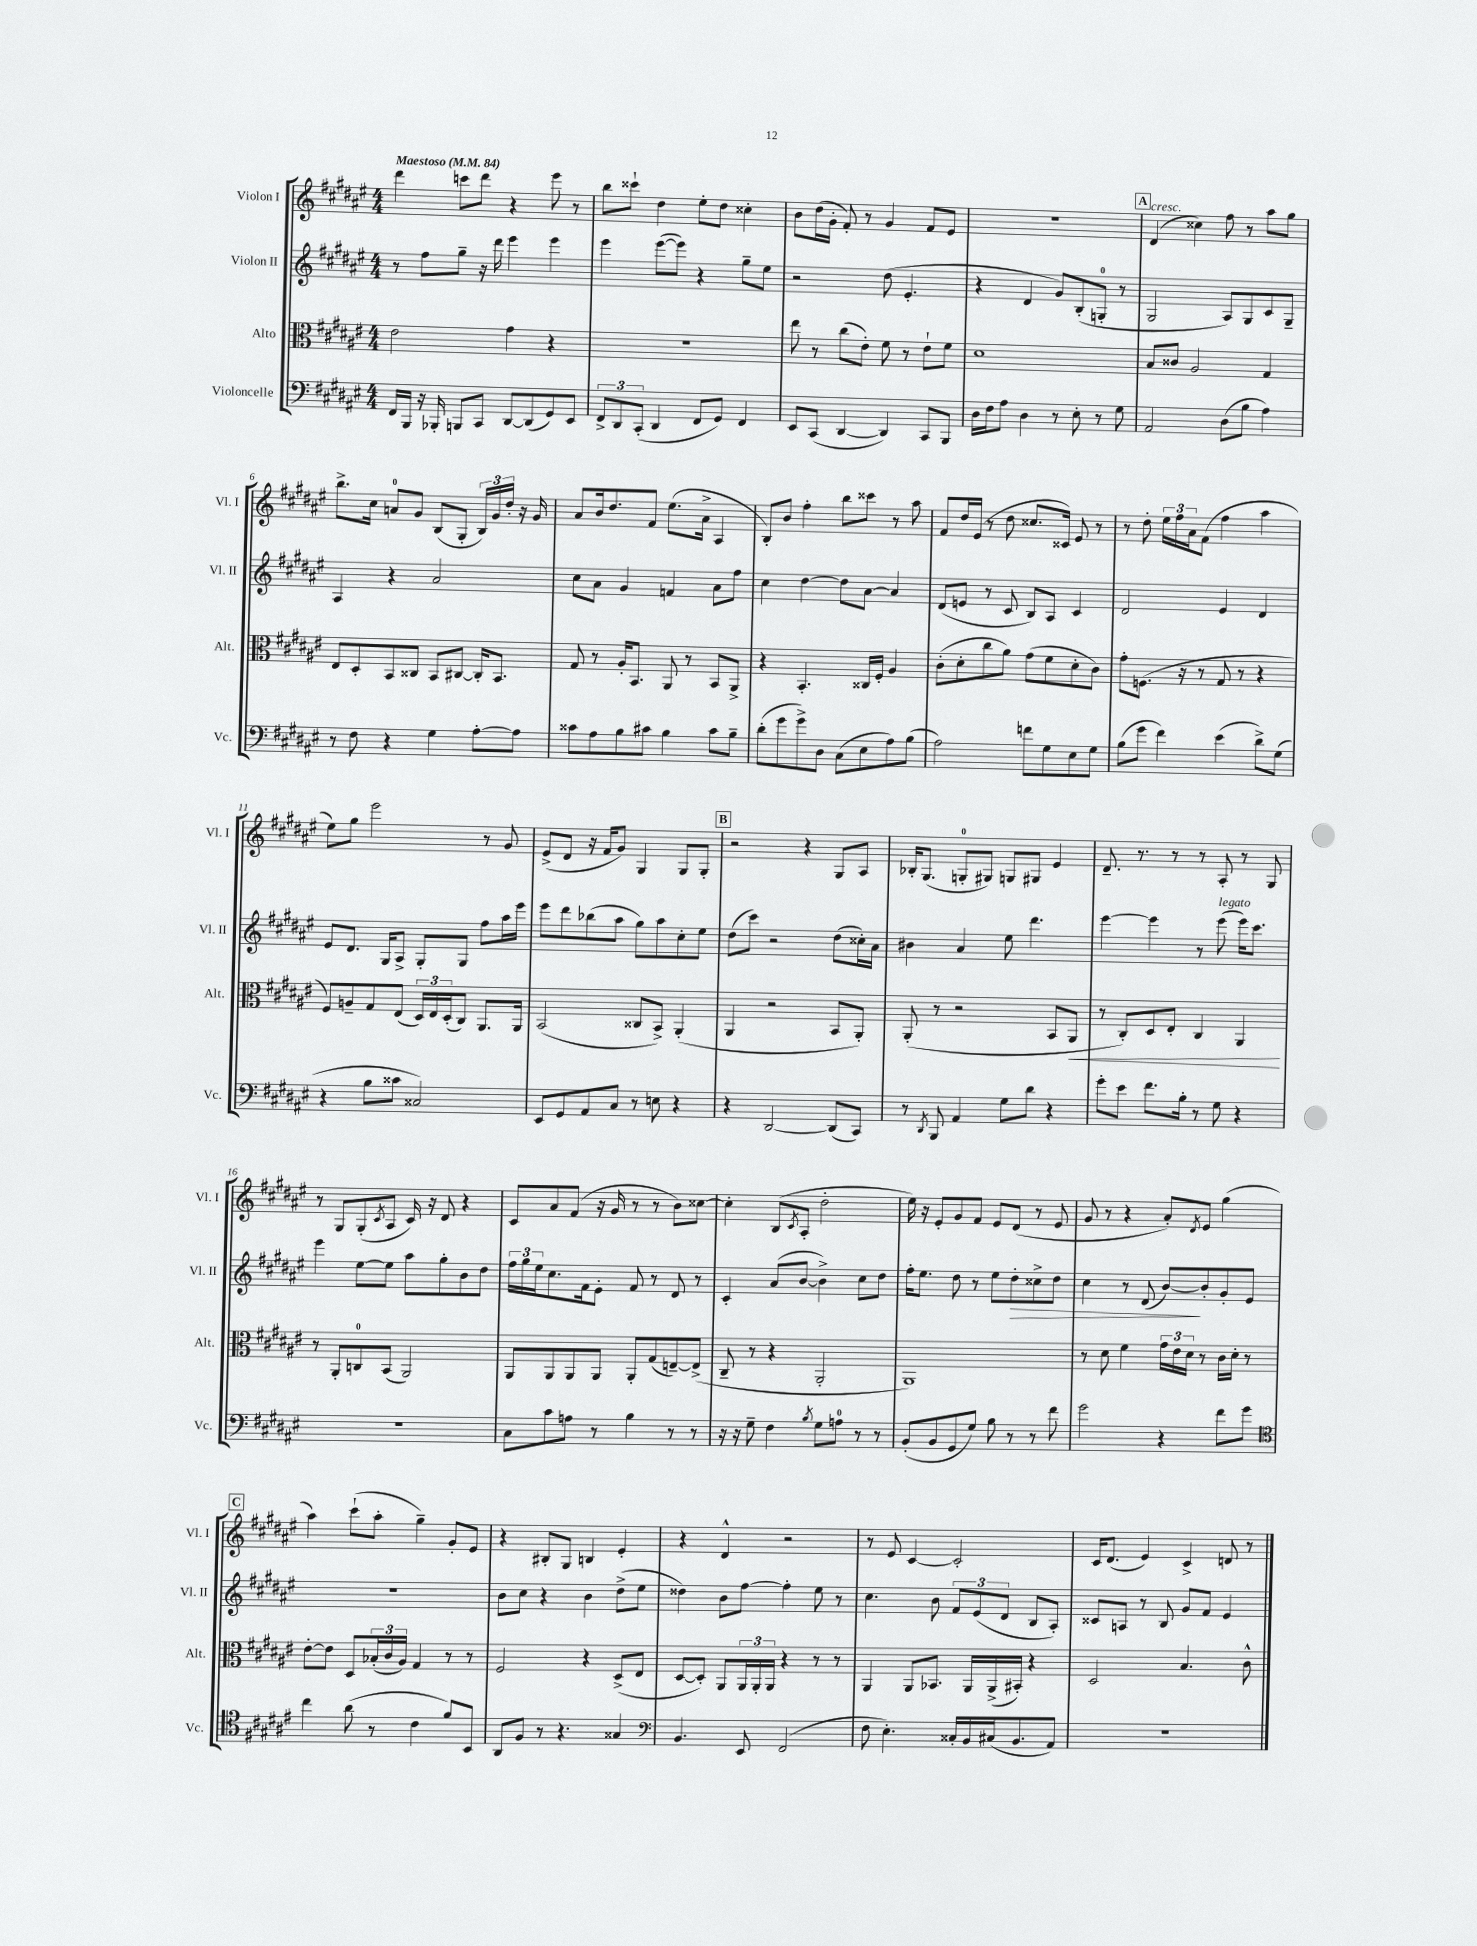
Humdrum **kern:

**kern	**kern	**kern	**kern
*staff4	*staff3	*staff2	*staff1
*clefF4	*clefC3	*clefG2	*clefG2
*k[f#c#g#d#a#e#]	*k[f#c#g#d#a#e#]	*k[f#c#g#d#a#e#]	*k[f#c#g#d#a#e#]
*M4/4	*M4/4	*M4/4	*M4/4
*MM84	*MM84	*MM84	*MM84
16FF#	2e#	8r	4ddd#
16BBB	.	.	.
16r	.	8ff#	.
16BBB-'	.	.	.
8BBB	.	8gg#~	8ccc
8CC#	.	16r	8ddd#
.	.	16ddd#	.
[8DD#	4g#	4eee#	4r
(8DD#]	.	.	.
8GG#)	4r	4eee#	8eee#
8EE#	.	.	8r
=	=	=	=
12FF#^	1r	4eee#	8bb
12DD#	.	.	.
.	.	.	8ccc##`
(12CC#'	.	.	.
4DD#	.	([8eee#	4dd#
.	.	8eee#])	.
8FF#	.	4r	8ee#'
8GG#)	.	.	8dd#
4FF#	.	8gg#~	4cc##'
.	.	8ee#	.
=	=	=	=
8EE#	8ee#	2r	8b
(8CC#	8r	.	(16dd#
.	.	.	16g#'
[4DD#	(8cc#	.	8f#')
.	8e#')	.	8r
4DD#])	8f#	(8dd#	4g#
.	8r	4.e#'	.
8CC#	8e#`	.	8f#
8BBB	8f#	.	8e#
=	=	=	=
16D#	1d#	4r	1r
16F#	.	.	.
8A#	.	.	.
4D#	.	4d#	.
8r	.	8g#)	.
8E#'	.	(8B'	.
8r	.	8G'	.
8G#	.	8r	.
=	=	=	=
2AA#	8B	2G#	(4d#
.	8c##	.	.
.	2A#	.	4cc##)
(8D#	.	8A#)	8ff#
8B	.	8G#	8r
4A#)	4G#	8c#	8aa#
.	.	8G#~	8gg#
=	=	=	=
8r	8E#	4A#	8.bb^
8F#	8D#'	.	.
.	.	.	16cc#
4r	8BB	4r	8a
.	8C##	.	8g#
4G#	8BB	2a#	(8B
.	[8C#	.	8G#'
[8A#'	16C#']	.	24B)
.	.	.	24g#
.	8.BB	.	.
.	.	.	24dd#'
8A#]	.	.	16r
.	.	.	16g#
=	=	=	=
8c##	8G#	8cc#	8a#
8A#	8r	8a#	16b
.	.	.	8.dd#
8B	16A#'	4g#	.
.	8.BB	.	.
8c#	.	.	8f#
4B	8AA#	4f	(8.ee#
.	8r	.	.
.	.	.	16a#^
8c#	8BB	8a#	4A#
8B~	8AA#^	8ff#	.
=	=	=	=
(8d#'	4r	4cc#	8B')
8g#	.	.	8b
8g#^)	4.BB'	[4dd#	4ff#'
8D#	.	.	.
(8C#	.	8dd#]	8bb
8E#	16C##	[8a#	8ccc##
.	16F#'	.	.
8A#)	4A#	4a#]	8r
(8B	.	.	8aa#
=	=	=	=
2A#)	(8c#'	(8d#	8f#
.	8d#'	8e	16dd#
.	.	.	(16e#
.	8cc#	8r	8r
.	8a#)	8c#	8dd#
8f	(8g#	8B)	8.cc##
8G#	8f#	8A#	.
.	.	.	16c##)
8E#	8d#'	4c#	8e#
8G#	8c#)	.	8r
=	=	=	=
(8B	8g#'	2d#	8r
8g#	(8.F	.	8dd#'
4f#)	.	.	24ee#
.	.	.	24ff#
.	16r	.	.
.	.	.	24a#
.	8r	.	(8f#
(4e#	8G#	4e#	4ff#
.	8r	.	.
8d#^)	4r	4d#	4aa#
(8G#	.	.	.
=	=	=	=
4r	8F#)	8e#	8ee#)
.	8A~	8.d#	8gg#
8B	8G#	.	2eee#
.	.	16G#	.
8c##	(8E#	8A#^	.
2C##)	24D#)	8G#'	.
.	24E#	.	.
.	(24D#'	.	.
.	8C#)	8G#	.
.	8.AA#	8ff#	8r
.	.	16aa#	8g#
.	16AA#	16eee#	.
=	=	=	=
8EE#	(2BB	8eee#	(8e#^
8GG#	.	8ddd#	8d#
8AA#	.	(8bb-	16r
.	.	.	16f#
8C#	.	8aa#	8g#)
8r	8C##	8gg#)	4G#
8E	8BB^)	8aa#	.
4r	(4AA#'	8cc#'	8G#
.	.	8ee#	8G#'
=	=	=	=
4r	4AA#	(8dd#	2r
.	.	8ccc#)	.
[2DD#	2r	2r	.
.	.	.	4r
(8DD#]	8BB	(8dd#	8G#
8CC#)	8AA#')	16cc##')	8A#
.	.	16a#	.
=	=	=	=
8r	(8AA#'	4b#	16B-'
.	.	.	(8.G#
8qDD#	.	.	.
8BBB	8r	.	.
4AA#	2r	4a#	8G'
.	.	.	8G#)
8G#	.	8ee#	8G
8d#	.	4.ddd#	8G#
4r	8BB	.	4e#
.	8AA#	.	.
=	=	=	=
8g#'	8r	[4eee#	8.d#~
8e#	8C#')	.	.
.	.	.	8.r
8.f#	8D#	4eee#]	.
.	8E#'	.	8r
16B'	.	.	.
8r	4C#	8r	8r
8G#	.	(8eee#	8A#'
4r	4AA#	16eee#)	8r
.	.	8.ccc#	.
.	.	.	8G#
=	=	=	=
1r	8r	4eee#	8r
.	8AA#'	.	8G#
.	8C	[8ee#	(8G#'
.	.	.	8qc#
.	(8BB	8ee#]	8A#
.	2AA#)	8aa#	16c#)
.	.	.	16r
.	.	8gg#'	8d#
.	.	8b	4r
.	.	8dd#	.
=	=	=	=
8C#	8AA#	24ff#	8c#
.	.	24gg#	.
.	.	24ee#	.
8c#	8AA#	8.cc#	8a#
8A	8AA#	.	(8f#
.	.	16f#	.
8r	8AA#	8e#'	16r
.	.	.	16g#
4B	8AA#'	8f#	8r
.	(8G#	8r	8r
8r	[8E~)	8d#	8b)
8r	(8E^]	8r	[8cc##
=	=	=	=
16r	8C#~	4c#'	4cc##']
16r	.	.	.
8G#~	8r	.	.
4F#	4r	(8a#	(8B
.	.	.	8qc#
.	.	[8b	8A#'
8qB	.	.	.
8G#	2AA#'	4b^])	2dd#'
8A	.	.	.
8r	.	8cc#	.
8r	.	8dd#	.
=	=	=	=
(8BB'	1AA#)	16ff#'	16ee#)
.	.	8.ee#	16r
8BB	.	.	8e#'
8GG#	.	8dd#	8g#
8G#)	.	8r	8f#
8B	.	8ee#	8e#
8r	.	8dd#'	(8d#
8r	.	8cc##^	8r
8f#	.	8dd#	8e#
=	=	=	=
2g#	8r	4cc#	8g#
.	8d#	.	8r
.	4f#	8r	4r
.	.	(8d#	.
4r	24g#	[8b)	8a#')
.	24e#	.	.
.	24d#	.	.
.	.	.	8qd#
.	8r	8b']	8e#
8f#	16c#	8g#'	(4gg#
.	16d#'	.	.
8g#	8r	8e#	.
=	=	=	=
*clefC4	*	*	*
4cc#	[8e#'	1r	4aa#)
.	8e#]	.	.
(8a#	8D#	.	(8ccc#`
8r	(24B-'	.	8aa#'
.	24c#	.	.
.	24A#)	.	.
4c#	4G#	.	4gg#~)
8f#)	8r	.	8g#'
8BB	8r	.	8e#
=	=	=	=
8AA#	2F#	8b	4r
8F#	.	8cc#	.
8r	.	4r	8B#'
4.r	.	.	8G#
.	4r	4b	4B
4G##	(8D#^	(8dd#^	4e#'
.	8E#	8ee#	.
=	=	=	=
*clefF4	*	*	*
4.BB	[8D#	4dd##)	4r
.	8D#'])	.	.
.	8AA#	8b	4d#^^
8EE#	24AA#	[8ff#	.
.	24AA#'	.	.
.	24AA#	.	.
(2FF#	4r	4ff#']	2r
.	8r	8ee#	.
.	8r	8r	.
=	=	=	=
8F#	4AA#	4.cc#	8r
4.E#')	.	.	8e#
.	8AA#	.	[4c#
.	8.BB-	8b	.
16C##'	.	12f#	2c#']
16BB	16AA#	.	.
.	.	(12e#	.
(16C#	(16AA#^	.	.
.	.	12d#	.
8.BB	16BB#')	.	.
.	4r	8B	.
8AA#)	.	8A#')	.
=	=	=	=
1r	2D#	8c##	16c#
.	.	.	(8.d#
.	.	8A	.
.	.	8r	4e#)
.	.	8B	.
.	4.B	8g#	4c#^
.	.	8f#	.
.	.	4e#	8d
.	8c#^^	.	8r
==	==	==	==
*-	*-	*-	*-
